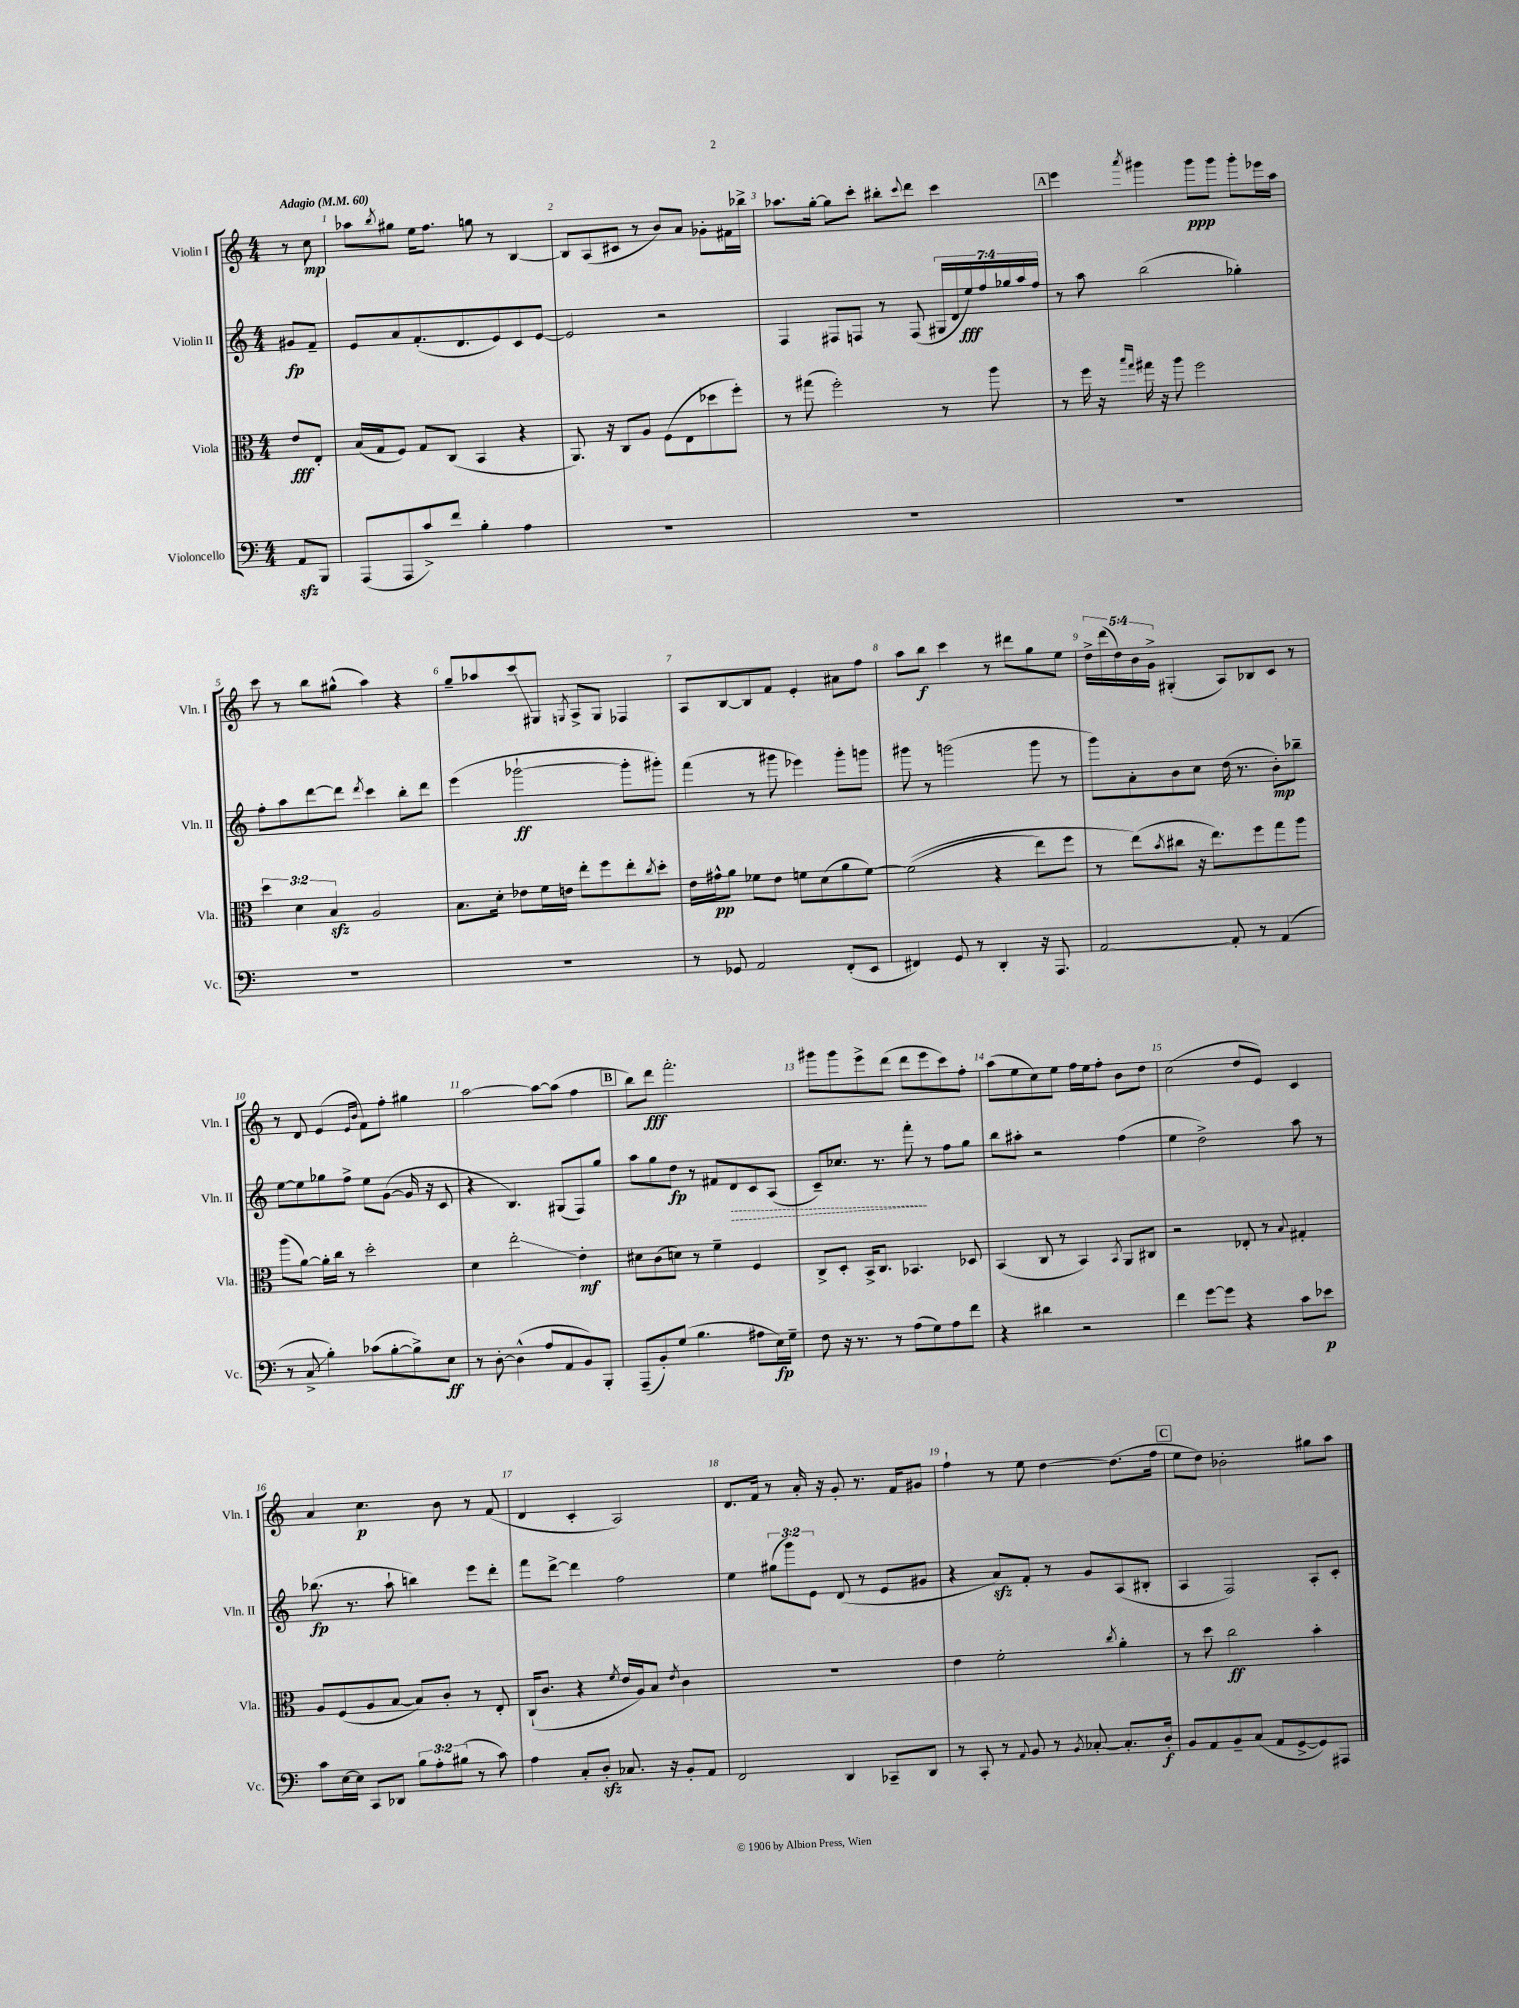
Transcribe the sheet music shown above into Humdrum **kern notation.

**kern	**kern	**kern	**kern
*staff4	*staff3	*staff2	*staff1
*clefF4	*clefC3	*clefG2	*clefG2
*k[]	*k[]	*k[]	*k[]
*M4/4	*M4/4	*M4/4	*M4/4
*MM60	*MM60	*MM60	*MM60
8AA/L	8e/L	8g#/L	8r
8BBB/J	8E'/J	8f~/J	8cc\
=	=	=	=
(8AAA/L	(16B/LL	8e/L	8aa-\L
.	16G/J	.	.
.	.	.	8qbb/
8AAA/	8F/J)	8a/	8gg#\J
8c^/)	8G/L	(8.f'/	16ee\LK
.	.	.	8.ff\J
8f/J	(8C/J	.	.
.	.	8.d/	.
4B'\	4BB/	.	8gg\
.	.	8e/)	8r
4A\	4r	8c/	[4B/
.	.	[8e/J	.
=	=	=	=
1r	8.AA/)	2e/]	8B/]L
.	.	.	(8A/
.	16r	.	.
.	8C/L	.	8c#/J
.	8A/J	.	8r
.	(8F\L	2r	8b/L)
.	8E\	.	8a/J
.	8dd-\	.	8g-'\L
.	8ff'\J)	.	16f#\L
.	.	.	16bb-^\JJ
=	=	=	=
1r	8r	4F/	8.aa-\L
.	(8gg#\	.	.
.	.	.	[16gg'\Jk
.	2ff'\)	8F#/L	8gg\]L
.	.	8F/J	8ccc'\J
.	.	8r	8bb#'\L
.	.	.	8qqccc/
.	.	(8F/	8ddd\J
.	8r	28G#/LL	4ccc\
.	.	28d/	.
.	.	28ee/)	.
.	.	28ff/	.
.	8aa\	.	.
.	.	28gg-/	.
.	.	28aa/	.
.	.	28ff/JJ	.
=	=	=	=
1r	8r	8r	4eee\
.	16ff\	8aa\	.
.	16r	.	.
.	16qqbb/LL	.	.
.	16qqgg/JJ	.	8qaaa/
.	16gg#\	(2bb\	4ggg#\
.	16r	.	.
.	8aa\	.	.
.	2ff\	.	8ggg#\L
.	.	.	8ggg#\J
.	.	4gg-'\)	8ggg#'\L
.	.	.	16eee-\L
.	.	.	16aa\JJ
=	=	=	=
1r	6dd\	8ff'\L	8ccc\
.	.	8aa\	8r
.	6d\	.	.
.	.	[8ddd\	8bb\L
.	6B/	.	.
.	.	8ddd\]J	(8gg#^^\J
.	.	8qddd/	.
.	2A/	4ccc\	4aa\)
.	.	8bb'\L	4r
.	.	8ddd\J	.
=	=	=	=
1r	8.B\L	(4eee\	8gg~/L
.	.	.	8aa-/
.	16d'\Jk	.	.
.	8e-\L	[2ggg-`\	8ccc/
.	16f\L	.	8G#/J
.	16e\JJ	.	.
.	.	.	8qG/
.	8ee'\L	.	8A^/L
.	8ff\	.	8G/J
.	8ee'\	8ggg-'\]L	4F-/
.	8qcc/	.	.
.	8dd'\J	8ggg#'\J)	.
=	=	=	=
8r	16e\LL	(4fff\	8A/L
.	16g#^^\J	.	.
8GG-/	8a\J	.	[8B/
2AA/	8f-\L	8r	8B/]
.	8e\J	8ggg#\	8f/J
.	8f\L	4eee-\)	4e'/
.	(8d\	.	.
(8FF'/L	8a\	8ggg#'\L	8a#\L
8EE/J	[8f\J)	8ggg\J	8ff\J
=	=	=	=
4FF#/)	&((2f\]	8ggg#\	8aa\L
.	.	8r	8bb\J
8GG/	.	(2ggg\	4ccc\
8r	.	.	.
4DD'/	4r	.	8r
.	.	.	8ddd#\L
16r	8ee\L)	8ggg\	8gg\
8.AAA/	.	.	.
.	8ff\J	8r	8ee\J
=	=	=	=
[2AA/	8r	8ggg\L)	20dd^\LL
.	.	.	(20ddd\
.	.	.	20dd\)
.	(8ee\L&)	8a'\	.
.	.	.	20b\
.	.	.	20g^\JJ
.	8qb/	.	.
.	8cc#\J	8b\	(4G#'/
.	16r	8cc\J	.
.	8.ee\L)	.	.
8AA'/]	.	(16dd\	8A/L)
.	.	8.r	.
8r	8ff\	.	8B-/
(4AA/	8gg\	8b'\L)	8c/J
.	8aa\J	8bb-~\J	8r
=	=	=	=
8r	(8aa\L	[8ee\L	8r
8C^/	[8a\J)	8ee\]	8d/
4B'\)	16a'\]LL	8gg-\	(4e/
.	16cc\JJ	.	.
.	8r	8ff^\J	.
.	.	.	16qqe/LL
.	.	.	16qqb/JJ
(8c-\L	2dd'\	8ee\L	8f\L)
[8B'\	.	([8g\J	8ff'\J
8B^\])	.	16g/]	4gg#\
.	.	16r	.
8E\J	.	8c/	.
=	=	=	=
8r	4d\	4r	[2aa\
[8D'\	.	.	.
(4D^^\]	2ee'\	4.B/)	.
8A/L	.	.	8aa\_L
8AA/	.	(8G#/L	(8aa\]J
8BB/)	4e'\	8F/)	4ff\
8BBB'/J	.	8gg/J	.
=	=	=	=
(8AAA~/L	8d#\L	8aa\L	8bb\L)
8BB'/)	(8c\	8gg\	8ddd\J
(8G/J	8d\J)	8dd\J	2.fff'\
4.B\	8r	8r	.
.	4f~\	8f#/L	.
.	.	8d/	.
8A#\L	4F/	8c/	.
16E\L)	.	(8A/J	.
16G~\JJ	.	.	.
=	=	=	=
8F\	8C^/L	8c~/L)	8ggg#\L
16r	8D'/J	8.cc-/J	8ggg#\
8.r	.	.	.
.	16BB^/LK	.	8eee^\
.	8.C/J	8.r	.
8r	.	.	(8ddd\J
(8A\L	4.BB-/	8fff'\	8ddd\L
8G\)	.	8r	8eee\
8A\	.	8ff\L	8ccc\)
8f\J	8D-/	8gg\J	8ff'\J
=	=	=	=
4r	(4BB/	8bb\L	(8aa\L
.	.	8aa#'\J	8ee\
4d#\	8C/	2r	8cc\)
.	8r	.	8ee\J
2r	4BB/)	.	16ff\LL
.	.	.	16ee\J
.	.	.	8ff'\J
.	8qBB/	.	.
.	8AA/L	(4ff\	8b\L
.	8C#/J	.	8dd\J
=	=	=	=
4f\	2r	4ee\	(2cc\
[8g\L	.	2dd^\)	.
8g\]J	.	.	.
4r	8E-'/	.	8dd/L
.	8r	.	8e/J)
.	8qqB/	.	.
8c\L	4G#'/	8aa\	4c/
8e-\J	.	8r	.
=	=	=	=
8c\L	8A/L	(8.bb-\	4a/
[16E\L	(8F/	.	.
16E\]JJ	.	8.r	.
8CC/L	8A/	.	4.cc\
8DD-/J	[8B/J	8aa`\	.
12B\L	8B/]L)	4bb\)	.
12A'\	.	.	.
.	8c'/J	.	8b\
(12B#\J	.	.	.
8r	8r	8eee\L	8r
8c\)	8E'/	8ddd'\J	(8f/
=	=	=	=
4A\	(16C`/LK	8fff\L	4d/
.	8.c/J	.	.
.	.	[8ddd^\J	.
8C'/L	4r	4ddd\]	4c'/
8D'/J	.	.	.
.	8qf/	.	.
8.C-/	16e/LL	2ff\	2A/)
.	16A/J)	.	.
.	8B/J	.	.
16r	.	.	.
.	8qe/	.	.
8BB'/L	4c\	.	.
8AA/J	.	.	.
=	=	=	=
2FF/	1r	4ee\	8.d/L
.	.	.	16f/Jk
.	.	(12gg#\L	8r
.	.	12ggg\)	.
.	.	.	16a'/
.	.	12e\J	.
.	.	.	16r
4DD/	.	(8d/	8g'/
.	.	8r	8.r
8CC-~/L	.	8e/L	.
.	.	.	16f/LK
8DD/J	.	8g#/J	8g#/J
=	=	=	=
8r	4e\	4r	4ff`\
8CC'/	.	.	.
8r	2f'\	8a/L)	8r
8qqAA/	.	.	.
8BB/	.	8f'/J	8ee\
8r	.	8r	[4dd\
8qBB/	.	.	.
[8C-'/	.	8g/L	.
.	8qcc/	.	.
8.C-'/]L	4a'\	(8A/	(8.dd\]L
.	.	8B#'/J	.
16D'/Jk	.	.	16ff\Jk
=	=	=	=
8BB/L	8r	4A/	8ee\L
8AA/	8dd\	.	8dd\J)
8BB~/	2cc\	2F/)	2b-'\
(8C/J	.	.	.
8AA/L	.	.	.
[8GG^/	.	.	.
8GG/])	4b'\	8A'/L	8gg#\L
8AAA#/J	.	8c'/J	8aa\J
==	==	==	==
*-	*-	*-	*-
